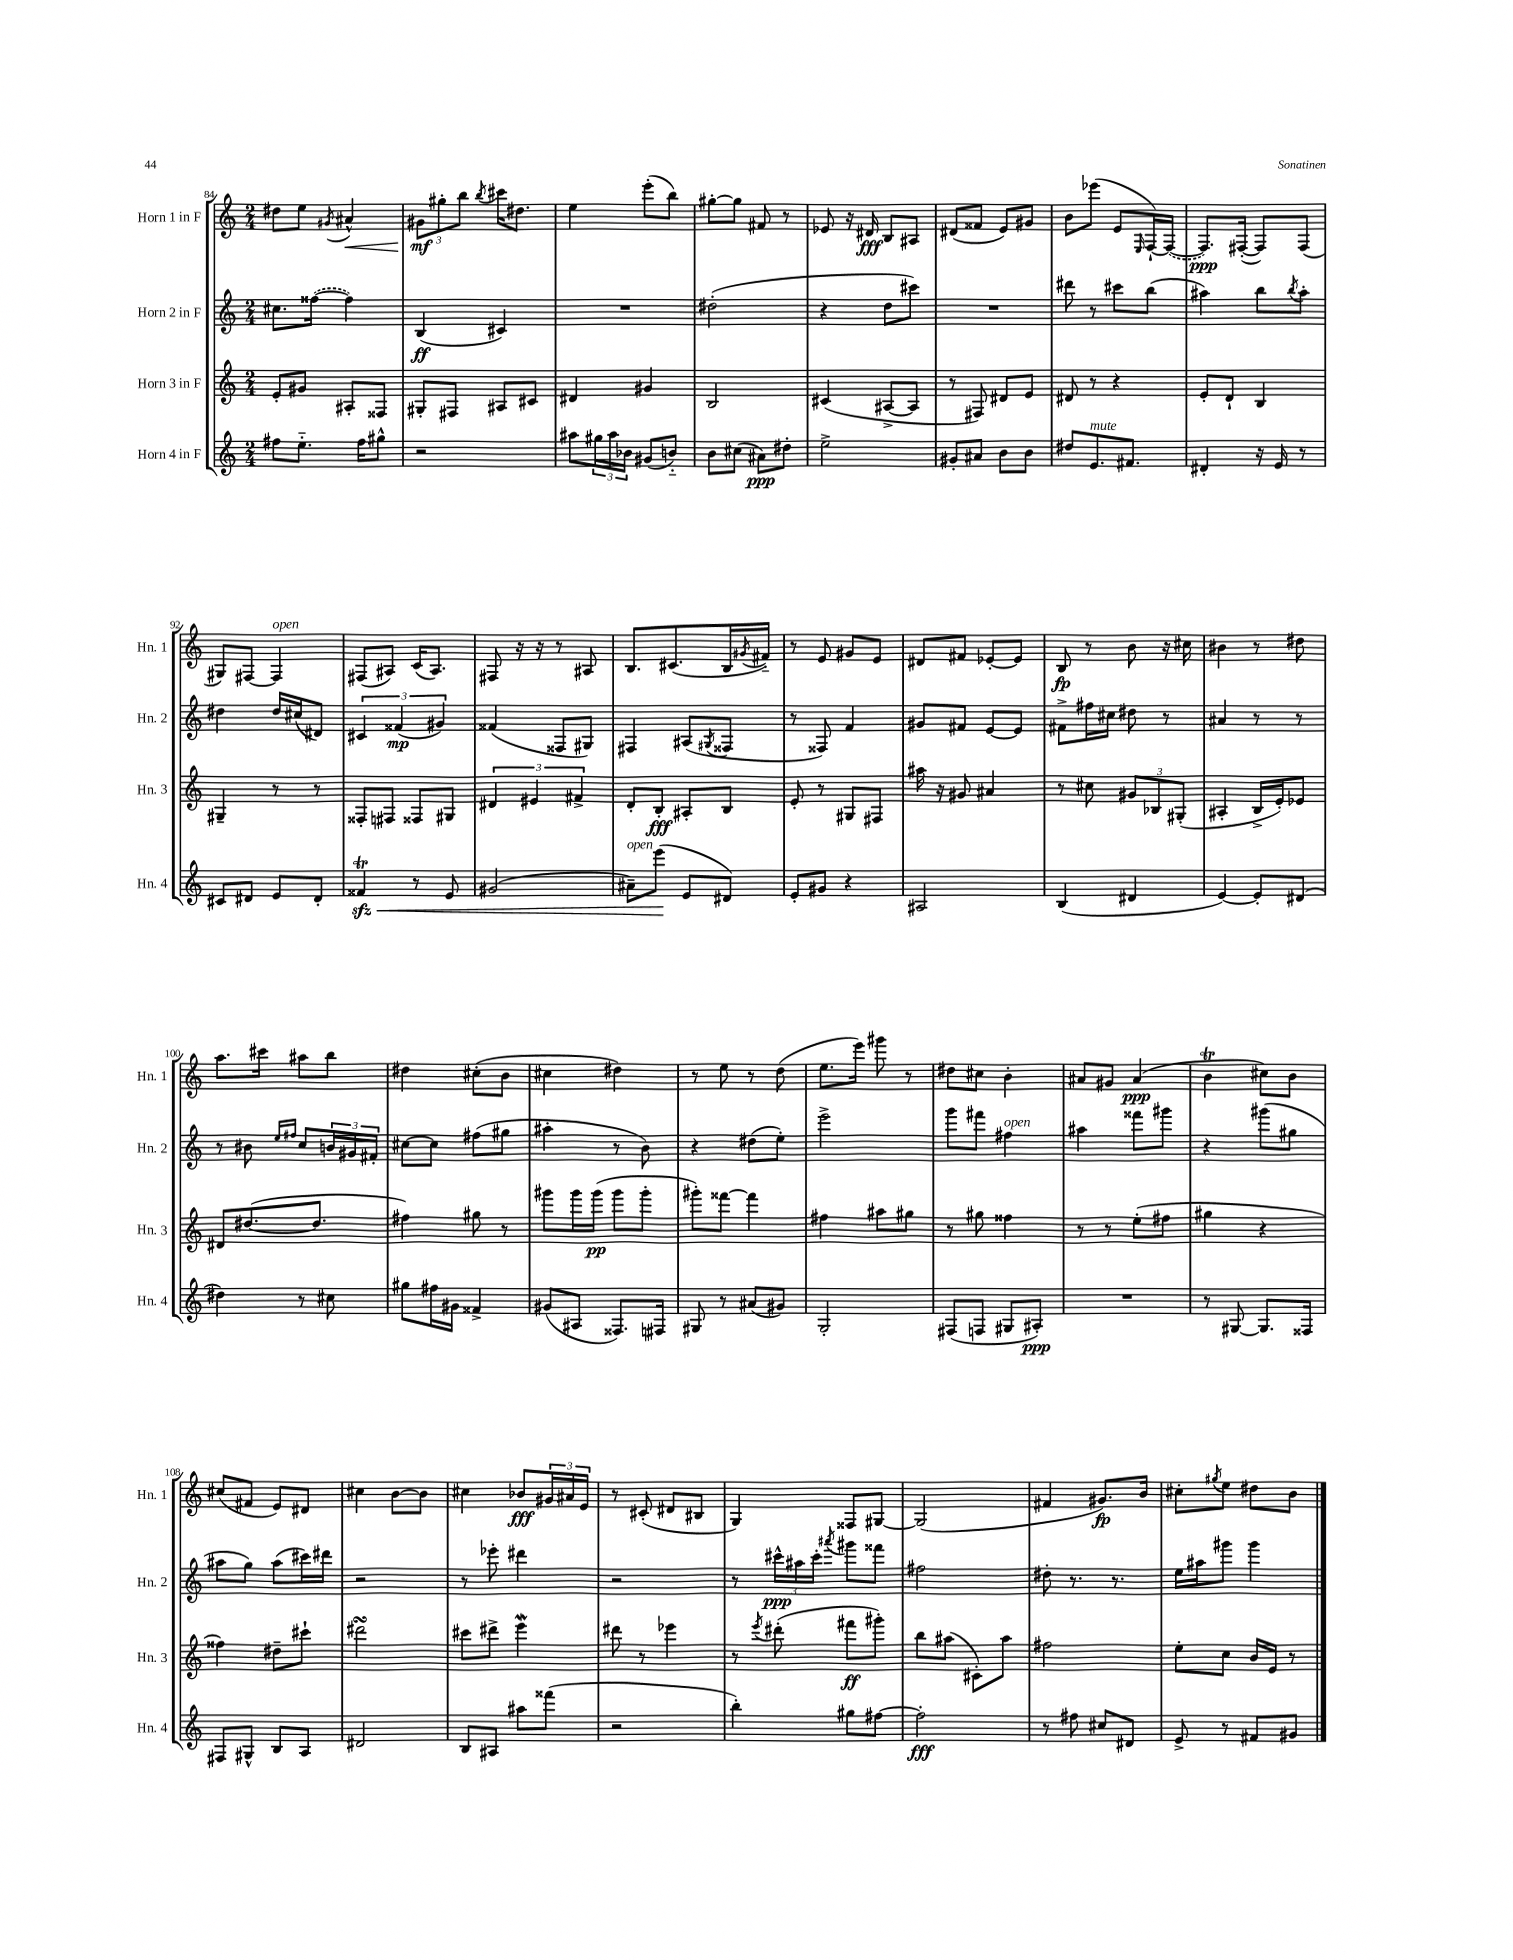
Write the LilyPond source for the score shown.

<<
\new StaffGroup <<
\new Staff = "s0" \with { instrumentName = "Horn 1 in F" shortInstrumentName = "Hn. 1" } {
    \clef treble \key c \major \numericTimeSignature \time 2/4
    dis''8 e''8 \acciaccatura { gis'8 } ais'4-^\< |
    \tuplet 3/2 { gis'8\mf\! gis''8-. b''8 } \acciaccatura { b''8 } cis'''16 dis''8. |
    e''4 e'''8-.( b''8) |
    gis''8~-. gis''8 fis'8 r8 |
    ees'8 r16 dis'16\fff b8 ais8 |
    dis'8( fisis'8 e'8) gis'8 |
    b'8 ees'''8( e'8 \grace { e16 } f16~-!) \once \slurDashed f16~( |
    f8.\ppp) fis16~-.( fis8) fis8( |
    gis8) fis8~ fis4^\markup { \italic "open" } |
    fis8( ais8) c'16( ais8.) |
    fis8 r16 r16 r8 ais8 |
    b8. cis'8.( b16 \acciaccatura { gis'8 } fis'16-_) |
    r8 e'8 gis'8 e'8 |
    dis'8 fis'8 ees'8~-. ees'8 |
    b8\fp r8 b'8 r16 cis''16 |
    bis'4 r8 dis''8 |
    a''8. cis'''16 ais''8 b''8 |
    dis''4 cis''8-.( b'8 |
    cis''4 dis''4) |
    r8 e''8 r8 d''8( |
    e''8. e'''16) gis'''8 r8 |
    dis''8 cis''8 b'4-. |
    ais'8 gis'8 ais'4\ppp( |
    b'4\trill cis''8) b'8 |
    cis''8( fis'8 e'8) dis'8 |
    cis''4 b'8~ b'8 |
    cis''4 bes'8\fff \tuplet 3/2 { gis'16 ais'16 e'16 } |
    r8 cis'8-.( dis'8 bis8 |
    g4) fisis8 gis8~ |
    gis2( |
    fis'4 gis'8.\fp) b'16 |
    cis''8-. \acciaccatura { gis''8 } e''8 dis''8 b'8 \bar "|." |
}
\new Staff = "s1" \with { instrumentName = "Horn 2 in F" shortInstrumentName = "Hn. 2" } {
    \clef treble \key c \major \numericTimeSignature \time 2/4
    cis''8. \once \slurDashed fisis''16~( fisis''4) |
    b4\ff( cis'4) |
    R2 |
    dis''2-.( |
    r4 d''8 cis'''8) |
    R2 |
    dis'''8 r8 cis'''8 b''8( |
    ais''4) b''8 \acciaccatura { b''8 } ais''8-. |
    dis''4 dis''16 cis''16( dis'8) |
    \tuplet 3/2 { cis'4 fisis'4\mp( gis'4) } |
    fisis'4( fisis8 gis8) |
    fis4 ais8( \acciaccatura { gis8 } fisis8 |
    r8 fisis8) f'4 |
    gis'8 fis'8 e'8~ e'8 |
    fis'8-> fis''16 cis''16 dis''8 r8 |
    ais'4 r8 r8 |
    r8 bis'8 \grace { e''16 fis''16 } c''8 \tuplet 3/2 { b'16 gis'16 fis'16-. } |
    cis''8~ cis''8 fis''8( gis''8 |
    ais''4-. r8 b'8) |
    r4 dis''8( e''8-.) |
    e'''2-> |
    g'''8 fis'''8 fis''4^\markup { \italic "open" } |
    ais''4 fisis'''8 gis'''8 |
    r4 gis'''8( gis''8 |
    ais''8 g''8) ais''8( cis'''16) dis'''16 |
    r2 |
    r8 ees'''8-. dis'''4 |
    r2 |
    r8 \tuplet 3/2 { cis'''16-^\ppp ais''16 cis'''16-. } \acciaccatura { ais'''8 } gis'''8 fisis'''8 |
    fis''2 |
    dis''8-. r8. r8. |
    e''16 ais''16 gis'''8 gis'''4 \bar "|." |
}
\new Staff = "s2" \with { instrumentName = "Horn 3 in F" shortInstrumentName = "Hn. 3" } {
    \clef treble \key c \major \numericTimeSignature \time 2/4
    e'8-. gis'8 ais8-. fisis8 |
    gis8-. fis8 ais8 cis'8 |
    dis'4 gis'4 |
    b2 |
    cis'4( ais8~-> ais8 |
    r8 fis8) dis'8 e'8 |
    dis'8 r8 r4 |
    e'8-. d'8-! b4 |
    gis4-- r8 r8 |
    fisis8-. fis8 fisis8 gis8 |
    \tuplet 3/2 { dis'4 eis'4 fis'4-> } |
    d'8-. b8-.\fff ais8-. b8 |
    e'8-. r8 gis8 fis8 |
    ais''16 r16 gis'8 ais'4 |
    r8 cis''8 \tuplet 3/2 { gis'8 bes8 gis8-.( } |
    ais4-. b16-> e'16-.) ees'8 |
    dis'8 dis''8.~( dis''8. |
    fis''4) gis''8 r8 |
    gis'''8 gis'''16 gis'''16\pp( gis'''8 gis'''8-. |
    gis'''8-.) fisis'''8~ fisis'''4 |
    fis''4 ais''8 gis''8 |
    r8 gis''8 fisis''4 |
    r8 r8 e''8-.( fis''8 |
    gis''4 r4 |
    fisis''4) dis''8-- cis'''8-! |
    dis'''2\turn |
    cis'''8 dis'''8-> e'''4\mordent |
    dis'''8 r8 ees'''4 |
    r8 \acciaccatura { e'''8 } dis'''8-.( fis'''8\ff gis'''8-.) |
    b''8 ais''8( cis'8-.) ais''8 |
    fis''2 |
    e''8-. c''8 b'16 e'16 r8 \bar "|." |
}
\new Staff = "s3" \with { instrumentName = "Horn 4 in F" shortInstrumentName = "Hn. 4" } {
    \clef treble \key c \major \numericTimeSignature \time 2/4
    fis''8 e''8.-_ fis''16 gis''8-^ |
    r2 |
    ais''8 \tuplet 3/2 { gis''16 ais''16 bes'16 } gis'8( b'8-_) |
    b'8 cis''8( ais'8\ppp) dis''8-. |
    e''2-> |
    gis'8-. ais'8 b'8 b'8 |
    dis''8 e'8.^\markup { \italic "mute" } fis'8. |
    dis'4-. r16 e'16 r8 |
    cis'8 dis'8 e'8 dis'8-. |
    fisis'4\trill\sfz\< r8 e'8 |
    gis'2( |
    ais'8--^\markup { \italic "open" }) e'''8\!( e'8 dis'8) |
    e'8-. gis'8 r4 |
    ais2 |
    b4( dis'4 |
    e'4~) e'8-. dis'8( |
    dis''4) r8 cis''8 |
    gis''8 fis''16 gis'16 fisis'4-> |
    gis'8( ais8 fisis8.) fis16 |
    gis8 r8 ais'8( gis'8) |
    g2-. |
    fis8( f8 gis8 ais8-.\ppp) |
    R2 |
    r8 gis8~ gis8. fisis16 |
    fis8 gis8-^ b8 a8 |
    dis'2 |
    b8 ais8 ais''8 fisis'''8( |
    r2 |
    b''4-.) gis''8 fis''8~ |
    fis''2-.\fff |
    r8 fis''8 cis''8 dis'8 |
    e'8-> r8 fis'8 gis'8 \bar "|." |
}
>>
>>
\layout { \context { \Score currentBarNumber = #84 } }
